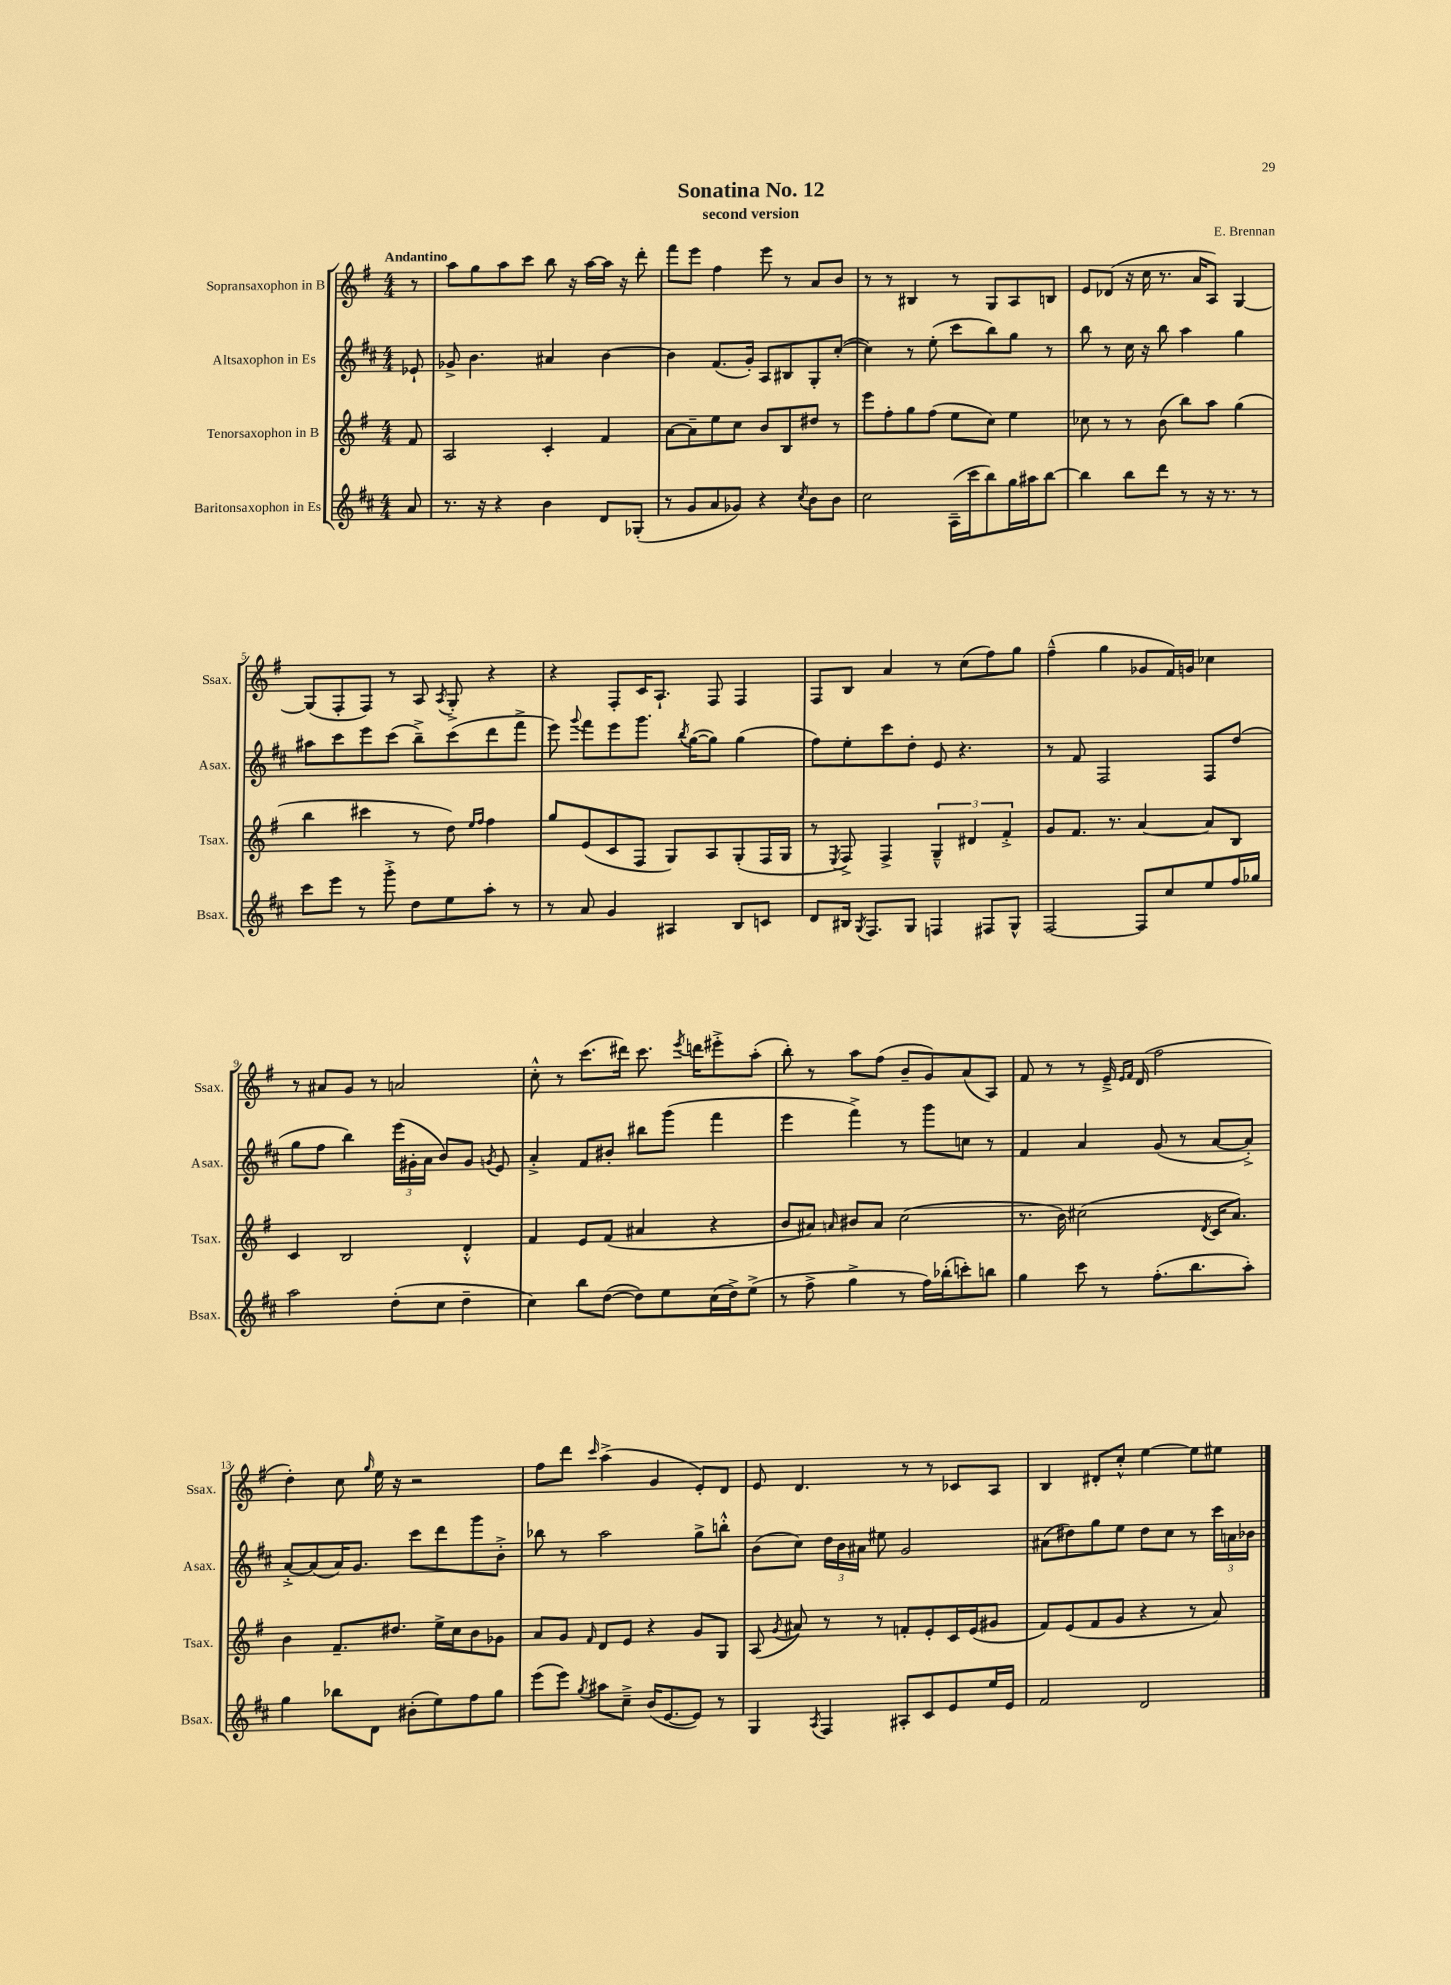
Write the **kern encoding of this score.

**kern	**kern	**kern	**kern
*part4	*part3	*part2	*part1
*staff4	*staff3	*staff2	*staff1
*I"Baritonsaxophon in Es	*I"Tenorsaxophon in B	*I"Altsaxophon in Es	*I"Sopransaxophon in B
*I'Bsax.	*I'Tsax.	*I'Asax.	*I'Ssax.
*clefG2	*clefG2	*clefG2	*clefG2
*k[f#c#]	*k[f#]	*k[f#c#]	*k[f#]
*M4/4	*M4/4	*M4/4	*M4/4
=	=	=	=
!	!	!	!LO:TX:a:B:t=Andantino
8a/	8f#/	8e-X`/	8r
=1	=1	=1	=1
8.r	2A/	8g-X^/	8aa\L
.	.	4.b\	8gg\
16r	.	.	.
4r	.	.	8aa\
.	.	.	8ccc\J
4b\	4c'/	4a#X/	8bb\
.	.	.	16r
.	.	.	[16aa\LL
8d/L	4f#/	[4b\	16aa\JJ]
.	.	.	16r
(8G-X'/J	.	.	8ddd'\
=2	=2	=2	=2
8r	[8a\L	4b\]	8fff#\L
8g/L	8a~\]	.	8eee\J
8a/	8ee\	(8.f#/L	4ff#\
8g-X/J)	8cc\J	.	.
.	.	16g'/Jk)	.
4r	8b/L	8A/L	8eee\
.	8B/	8B#X/	8r
8qcc#/	.	.	.
8b\L	8dd#X/J	8G'/	8a/L
8b\J	8r	([8cc#'/J	8b/J
=3	=3	=3	=3
2cc#\	8eee\L	4cc#\])	8r
.	8ff#'\	.	8r
.	8gg\	8r	4B#X/
.	(8ff#\J	(8ee'\	.
(16A~\LL	8ee\L	8ccc#\L	8r
16ccc#\J	.	.	.
8bb\)	8cc\J)	8bb\)	8G/L
16gg\L	4ee\	8gg\J	8A/
16aa#X\J	.	.	.
[8bb\J	.	8r	8Bn/J
=4	=4	=4	=4
4bb\]	8cc-X\	8bb\	8e/L
.	8r	8r	(8d-X/J
8bb\L	8r	16cc#\	16r
.	.	16r	16cc\
8ddd\J	(8b\	8bb\	8.r
8r	8bb\L)	4aa\	.
.	.	.	16a/KL
16r	8aa\J	.	8A/J)
8.r	.	.	.
.	(4gg\	4gg\	[4G/
8r	.	.	.
!!LO:LB:g=z
=5	=5	=5	=5
8ccc#\L	4bb\	8aa#X\L	(8G/L]
8eee\J	.	8ccc#\	8F#'/
8r	4ccc#X\	8eee\	8F#/J)
8ggg'^\	.	(8ccc#\J	8r
8dd\L	8r	8bb~^\L)	8A/
.	.	.	8qA/
8ee\	8dd\)	(8ccc#\	8G'^/
.	16qqee/LL	.	.
.	16qqff#/JJ	.	.
8aa'\J	4ff#\	8ddd\	4r
8r	.	8fff#^\J	.
=6	=6	=6	=6
8r	8gg/L	8eee\)	4r
.	.	8qqggg/	.
8a/	(8e/	8fff#\L	.
4g/	8c/	8eee\	8F#'/L
.	8F#/J	8.ggg\J	16c/K
.	.	.	8.A`/J
4A#X/	8G/L)	.	.
.	.	8qbb/	.
.	.	([16gg\KL	.
.	8A/	8gg\J])	8F#/
8B/L	(8G'/	(4gg\	4F#/
8cn/J	16F#/L	.	.
.	16G/JJ	.	.
=7	=7	=7	=7
8d/L	8r	8ff#\L)	8F#/L
.	8qE/	.	.
16B#X/Jk	8F#^/)	8ee'\	8B/J
8qG/	.	.	.
8.F#/L	.	.	.
.	4F#^/	8ccc#\	4a/
8G/J	.	8dd'\J	.
4Fn/	6G~^^/	8e/	8r
.	.	4.r	(8cc\L
.	6d#X/	.	.
8F#X/L	.	.	8ff#\)
.	6f#'^/	.	.
8G^^/J	.	.	8gg\J
=8	=8	=8	=8
[2F#/	8g/L	8r	(4ff#~^^\
.	8.f#/J	8f#/	.
.	.	2F#/	4gg\
.	8.r	.	.
8F#/L]	[4a/	.	8g-X/L
8cc#/	.	.	16f#/L)
.	.	.	16gn/JJ
8ee/	8a/L]	8F#/L	4cc-X\
16ff#/L	8B/J	(8dd/J	.
16gg-X/JJ	.	.	.
!!LO:LB:g=z
=9	=9	=9	=9
2aa\	4c/	8gg\L	8r
.	.	8ff#\J	8a#X/L
.	2B/	4bb\)	8g/J
.	.	.	8r
(8dd'\L	.	(24eee\LL	2an/
.	.	24g#X'\	.
.	.	24a\JJ	.
8cc#\J	.	8b/L)	.
4dd~\	4d'^^/	8g#/J	.
.	.	8qgn/	.
.	.	8e/	.
=10	=10	=10	=10
4cc#\)	4f#/	4a'^/	8cc'^^\
.	.	.	8r
8bb\L	8e/L	8f#/L	(8.ccc\L
([8dd\J	(8f#/J	8b#X'/J	.
.	.	.	16ddd#X\Jk)
8dd\L])	4a#X/	8bb#X\L	8.ccc\
8ee\	.	(8ggg\J	.
.	.	.	8qeee/
.	.	.	16dddn\KL
(16cc#\L	4r	4fff#\	8eee#X'^\
16dd^\J)	.	.	.
(8ee^\J	.	.	(8aa'\J
=11	=11	=11	=11
8r	8b/L	4eee\	8bb'\)
8ff#^\	8a#X/J)	.	8r
.	16qqan/	.	.
4gg^\	8b#X/L	4fff#^\)	8aa\L
.	8a/J	.	(8ff#\J
8r	(2cc\	8r	8b~/L
16ff#\LL)	.	8ggg\L	8g/)
(16bb-X'\J	.	.	.
8cccn'\)	.	8ccn\J	(8a/
8bbn\J	.	8r	8A/J)
=12	=12	=12	=12
4gg\	8.r	4f#/	8f#/
.	.	.	8r
.	16b\)	.	.
8ccc#\	(2cc#X\	4a/	8r
8r	.	.	16e~^/
.	.	.	16qqe/LL
.	.	.	16qqf#/JJ
.	.	.	(16d/
(8.ff#'\L	.	(8g/	2ff#\
.	.	8r	.
8.bb\	.	.	.
.	8qd/	.	.
.	16c/KL	[8a/L	.
.	8.a/J)	.	.
8aa'\J)	.	8a'^/J])	.
!!LO:LB:g=z
=13	=13	=13	=13
4gg\	4b\	[8a'^/L	4dd'\)
.	.	(8a/]	.
8bb-X\L	8.f#~/L	16a/K)	8cc\
.	.	8.g/J	.
.	.	.	16qqgg/
8d\J	.	.	16ee\
.	8.dd#X/J	.	16r
(8b#X'\L	.	8ccc#\L	2r
8ee\)	16ee^\LL	8ddd\	.
.	16cc\J	.	.
8ff#\	8b\	8ggg\	.
8gg\J	8g-X\J	8b'^\J	.
=14	=14	=14	=14
(8eee\L	8a/L	8bb-X\	8ff#\L
8eee\J)	8g/J	8r	8ddd\J
8qgg/	16qqf#/	.	16qqccc/
8aa#X\L	8d/L	2aa\	(4aa^\
8cc#~^\J	8e/J	.	.
(16b/KL	4r	.	4g/
[8.e/	.	.	.
8e/J])	8g/L	8gg^\L	8e'/L)
8r	8G/J	8bbn'^^\J	8d/J
=15	=15	=15	=15
4G/	(8A/	(8b\L	8e/
.	8qg/	.	.
.	8a#X/)	8cc#\J)	4.d/
8qA/	.	.	.
4F#/	8r	24dd\LL	.
.	.	24b\	.
.	.	24a#X\JJ	.
.	8r	8ee#X\	.
8A#X'/L	8fn'/L	2g/	8r
8c#/	8e'/	.	8r
8e/	16c/L	.	8c-X/L
.	(16e/J	.	.
16ee/L	8g#X/J	.	8A/J
16e/JJ	.	.	.
=16	=16	=16	=16
2f#/	8f#/L)	(8a#X\L	4B/
.	(8e/	8dd#X\)	.
.	8f#/	8gg\	8d#X'/L
.	8g/J	8ee\J	8cc'^^/J
2d/	4r	8dd#\L	[4ee\
.	.	8cc#\J	.
.	8r	8r	8ee\L]
.	8a/)	24ccc#\LL	8ee#X\J
.	.	24an\	.
.	.	24b-X\JJ	.
==	==	==	==
*-	*-	*-	*-
